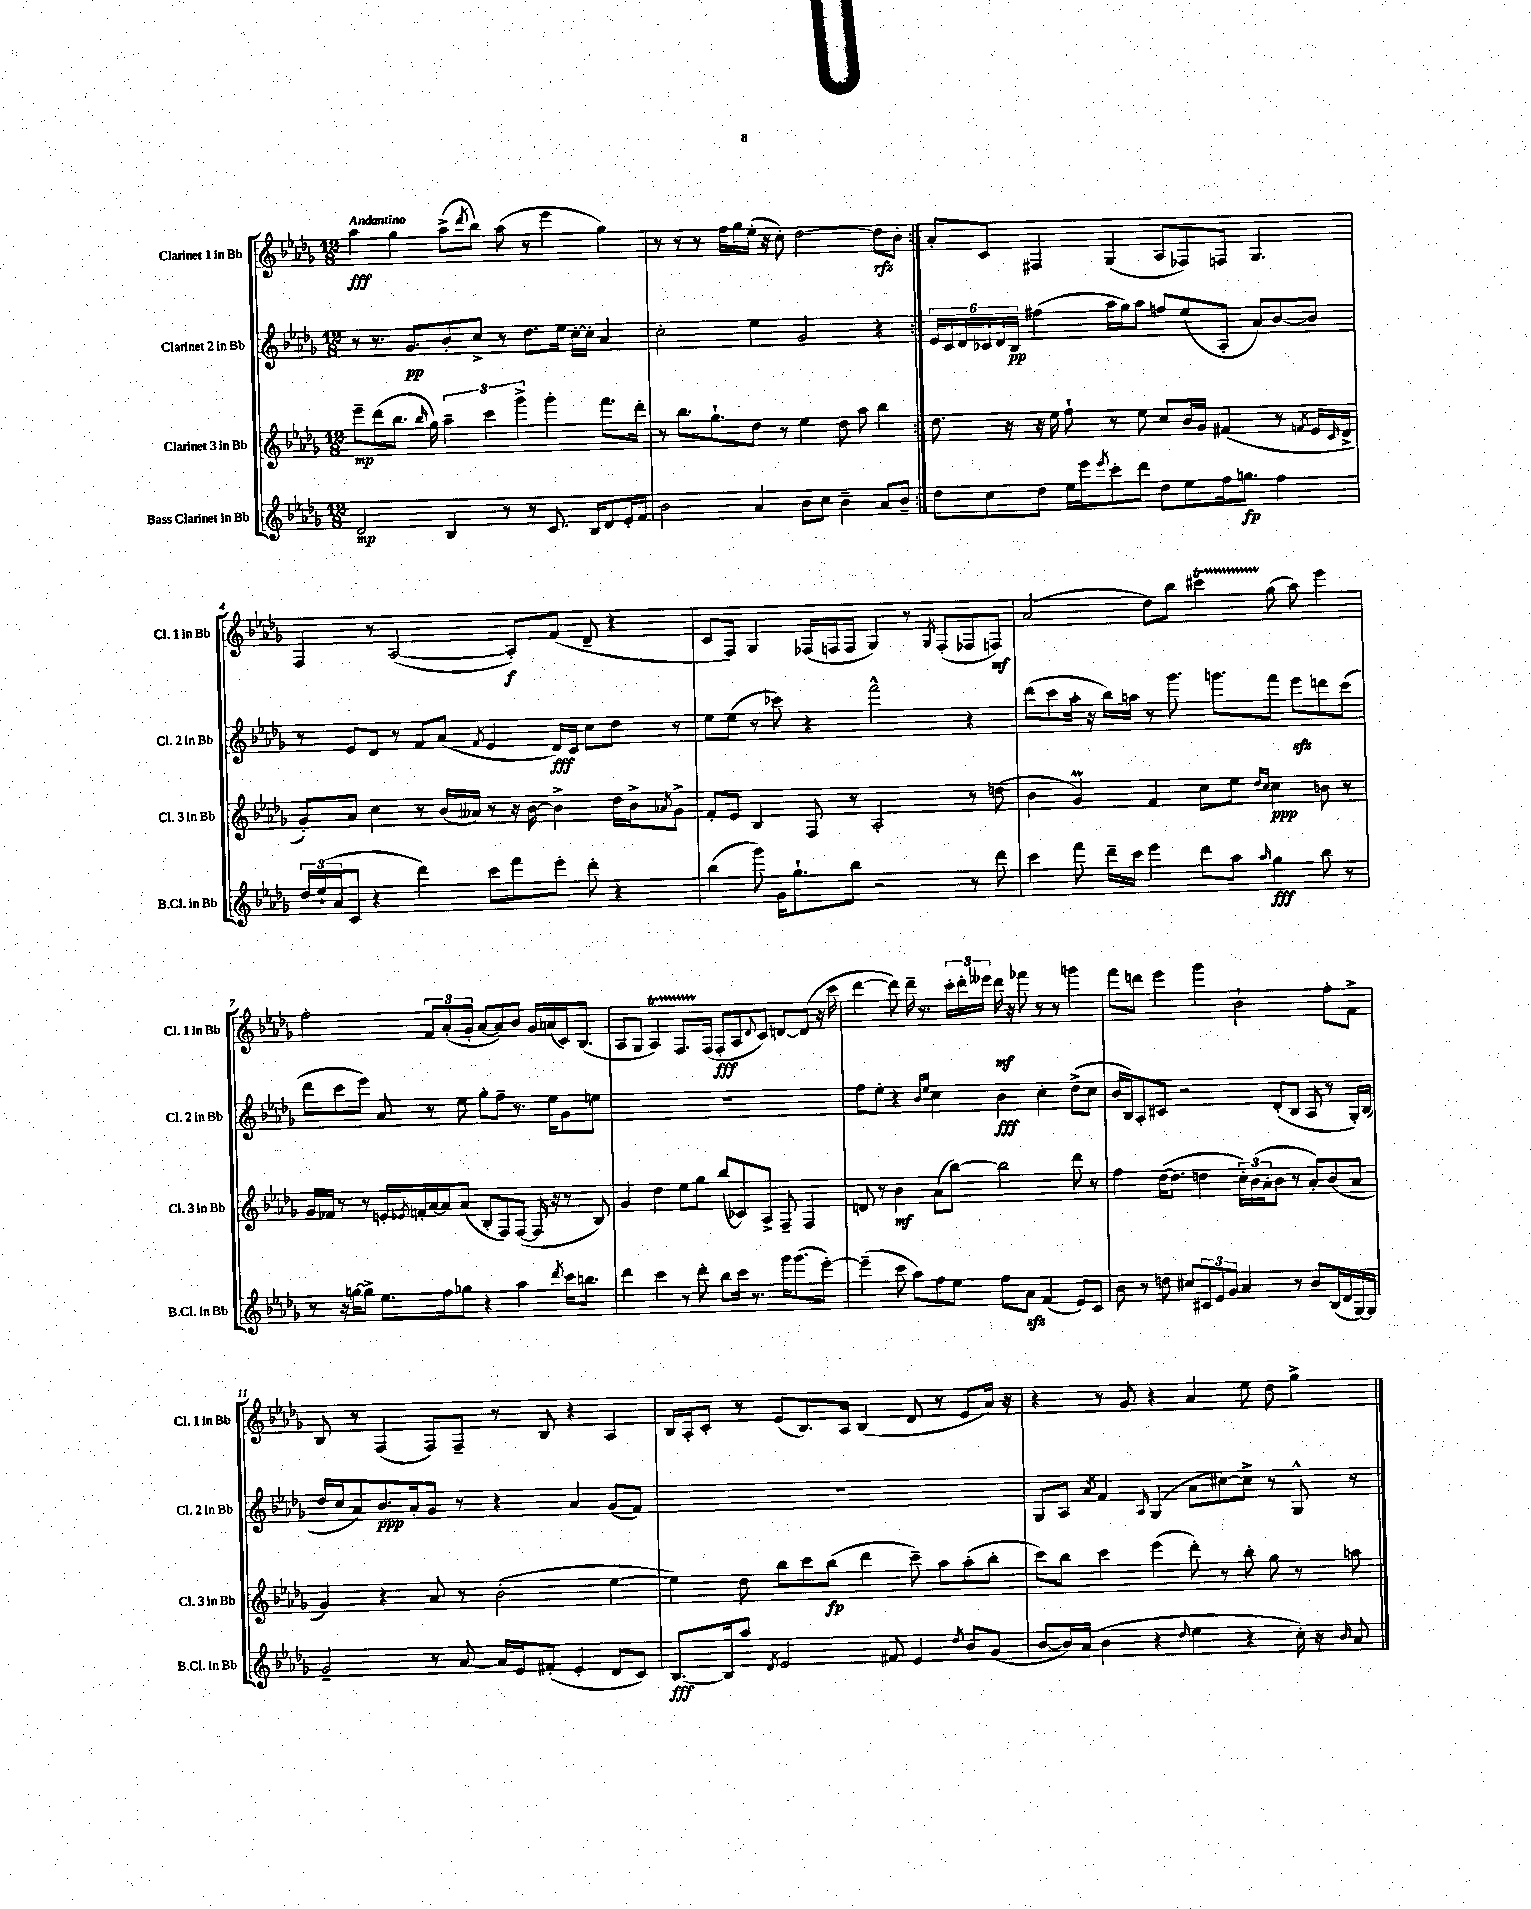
<<
\new StaffGroup <<
\new Staff = "s0" \with { instrumentName = "Clarinet 1 in Bb" shortInstrumentName = "Cl. 1 in Bb" } {
    \clef treble \key des \major \numericTimeSignature \time 12/8 \tempo "Andantino"
    \repeat volta 2 { aes''4\fff ges''4 aes''8->( \acciaccatura { des'''8 } bes''8) aes''8( r8 ees'''4 ges''4) |
    r8 r8 r8 f''16 ges''16 ees''16-.( r16 c''8-.) des''2~ des''8\rfz bes'8-. | }
    aes'8-. c'8 fis4 ges4( aes8 fes8) f8 ges4. |
    f4 r8 aes2~( aes8-.\f) f'8( des'8-- r4 |
    c'8 f8) ges4 fes16( f16 f8 ges4) r8 \acciaccatura { ges8 } f8-.( fes8 f8\mf) |
    aes'2( des''8) bes''8 cis'''4\startTrillSpan ges''8\stopTrillSpan( aes''8) ees'''4 |
    f''2-. \tuplet 3/2 { f'8 aes'8-.( ges'8-. } aes'8~ aes'8) bes'8 ges'16 a'16( c'16) bes8.( |
    aes8 ges8 aes4\startTrillSpan) f8. f16\stopTrillSpan( f8-.\fff aes8 \appoggiatura { des'8 } c'8) d'8~ d'8( r16 c'''16 |
    des'''4~ des'''8) des'''16-- r8. \tuplet 3/2 { c'''16-. des'''16-. eeses'''16 } des'''16\mf r16 fes'''8 r8 r8 g'''4 |
    f'''8 d'''8 ees'''4 ges'''4 bes'2-! f''8-. f'8-> |
    bes8 r8 f4( f8) f8-- r8 bes8 r4 aes4 |
    bes16 aes16-. c'8-. r8 ees'8( bes8.) aes16 bes4( des'8 r8 ees'8 aes'16) r16 |
    r4 r8 ges'8 r4 aes'4 ees''8 des''8 ges''4-> \bar "|." |
}
\new Staff = "s1" \with { instrumentName = "Clarinet 2 in Bb" shortInstrumentName = "Cl. 2 in Bb" } {
    \clef treble \key des \major \numericTimeSignature \time 12/8
    \repeat volta 2 { r8 r8. ges'8.\pp bes'8-. c''8-> r8 des''8. ees''16 c''16~-. c''16-. aes'4 |
    c''2-. ees''4 ges'2 r4 | }
    \tuplet 6/4 { ees'16 c'16 des'16 ces'16 des'16 bes16\pp } fis''4( aes''16 ges''16) aes''8 f''8 ees''8( aes8-. aes'8) bes'8~ bes'8 |
    r8 ees'8 des'8 r8 f'8 aes'8( \acciaccatura { f'8 } ees'4 des'16\fff) c'16 c''8 des''8 r8 |
    ees''8 ees''8( r8 ces'''8) r4 f'''2-^ r4 |
    des'''8( c'''8 aes''16-. r16 bes''16) a''16 r8 ges'''8. g'''8. f'''8 ees'''8\sfz d'''8 c'''8( |
    des'''8 c'''8 ees'''8) aes'8 r8 ees''8 ges''8-. f''8-- r8. ees''16 ges'8 e''8 |
    R1. |
    f''8 ees''8-. r4 \grace { bes'16 ees''16 } c''4 bes'4\fff c''4-. des''8->( c''8 |
    bes'16 bes16) aes8-. cis'8 r2 des'8-.( bes8 aes8 r8 ges16-.) bes16( |
    des''16 c''16 aes'8) bes'8.\ppp aes'16-. ges'8 r8 r4 aes'4 ges'8( f'8) |
    R1. |
    ges8 aes8 \acciaccatura { aes'8 } f'4 \grace { aes16 } ges4( aes'8 cis''8~) cis''8-> r8 ges8-^ r8 \bar "|." |
}
\new Staff = "s2" \with { instrumentName = "Clarinet 3 in Bb" shortInstrumentName = "Cl. 3 in Bb" } {
    \clef treble \key des \major \numericTimeSignature \time 12/8
    \repeat volta 2 { ees'''8--\mp des'''8( bes''8. \grace { bes''16 } ges''16) \tuplet 3/2 { aes''4-- c'''4 ges'''4-> } ges'''4-. f'''8. des'''16-. |
    r8 bes''8. ges''8.-! des''8 r8 ees''4 des''8 aes''8 bes''4 | }
    des''8. r16 r16 ees''16 f''8-! r8 ees''8 c''8 bes'16 ges'16 fis'4( r8 \acciaccatura { f'8 } ees'16 \grace { c'16 } des'16-> |
    ges'8-.) aes'8 c''4 r8 bes'16( aeses'16) r8 r16 bes'16~ bes'4-> des''16 bes'16-> \acciaccatura { aes'8 } ges'8-> |
    f'8-. ees'8 bes4 f8 r8 aes2-. r8 d''8( |
    bes'4 ges'4\prall) f'4 c''8 ees''8 \grace { des''16 c''16 } c''4\ppp b'8 r8 |
    ges'16 fes'16 r8 r8 e'16-. \acciaccatura { ees'8 } f'16-. aes'16~ aes'16 aes'8( bes8-. f8) f8~( f16 r16 r8 bes8) |
    ges'4 des''4 ees''8 ges''8 bes''8( ces'8) aes8-> f8-- f4 |
    d'8 r8 bes'4\mf aes'8( bes''8~) bes''2 des'''8 r8 |
    f''4 des''16~( des''8. d''4 \tuplet 3/2 { c''16-.) bes'16( aes'16-. } bes'8 r8 aes'8-.) bes'8( aes'8 |
    ges'4) r4 aes'8 r8 bes'2-.( ees''4~ |
    ees''4) des''8 bes''8 c'''8 bes''8\fp( des'''4 c'''8--) aes''8 aes''8-.( bes''8-. |
    c'''8) bes''8 c'''4 ees'''4( des'''8-.) r8 bes''8-. ges''8 r8 a''8 \bar "|." |
}
\new Staff = "s3" \with { instrumentName = "Bass Clarinet in Bb" shortInstrumentName = "B.Cl. in Bb" } {
    \clef treble \key des \major \numericTimeSignature \time 12/8
    \repeat volta 2 { des'2\mp bes4 r8 r8 c'8. bes16 des'8 ees'16-. f'16 |
    bes'2 aes'4 bes'8 c''8 bes'4-- aes'8 bes'8-- | }
    des''8 c''8 des''8 ees''16 ees'''16 \acciaccatura { ees'''8 } c'''8-. des'''8 des''8 ees''8 f''16 g''8.\fp f''4 |
    \tuplet 3/2 { des''16 ees''16-!( aes'16 } c'8 r4 des'''4) c'''8 f'''8 ees'''8-. des'''8-. r4 |
    bes''4( ges'''8) ges'16 ges''8.-! bes''8 r2 r8 des'''8 |
    c'''4 f'''8 des'''16-- c'''16 ees'''4 des'''8 aes''8 \grace { aes''16 } ges''4\fff bes''8 r8 |
    r8 r16 g''16~ g''8-> ees''8. f''16 ges''8 r4 aes''4 \acciaccatura { des'''8 } c'''16 b''8. |
    des'''4 c'''4 r8 des'''8-. bes''8 c'''16 r8. ges'''16 ges'''8.( ees'''8~-.) |
    ees'''4--( c'''8 aes''8) f''8 ees''8 f''8 aes'8\sfz f'4( ees'8) c'8 |
    bes'8 r8 d''8 cis''8 \tuplet 3/2 { cis'8 ees'8 ges'8 } aes'4 r8 bes'8 bes16( des'16 ges16~) ges16 |
    ges'2-- r8 aes'8~ aes'16 ees'16 fis'8-.( ees'4-. des'8 c'8) |
    bes8.~\fff bes16 aes''8 \acciaccatura { des'8 } ees'2 fis'8 ees'4 \acciaccatura { des''8 } bes'8 ges'8( |
    bes'8~ bes'16) aes'16( bes'4 r4 \grace { des''16 } ees''4 r4 c''16-.) r16 \grace { bes'16 } aes'8 \bar "|." |
}
>>
>>
